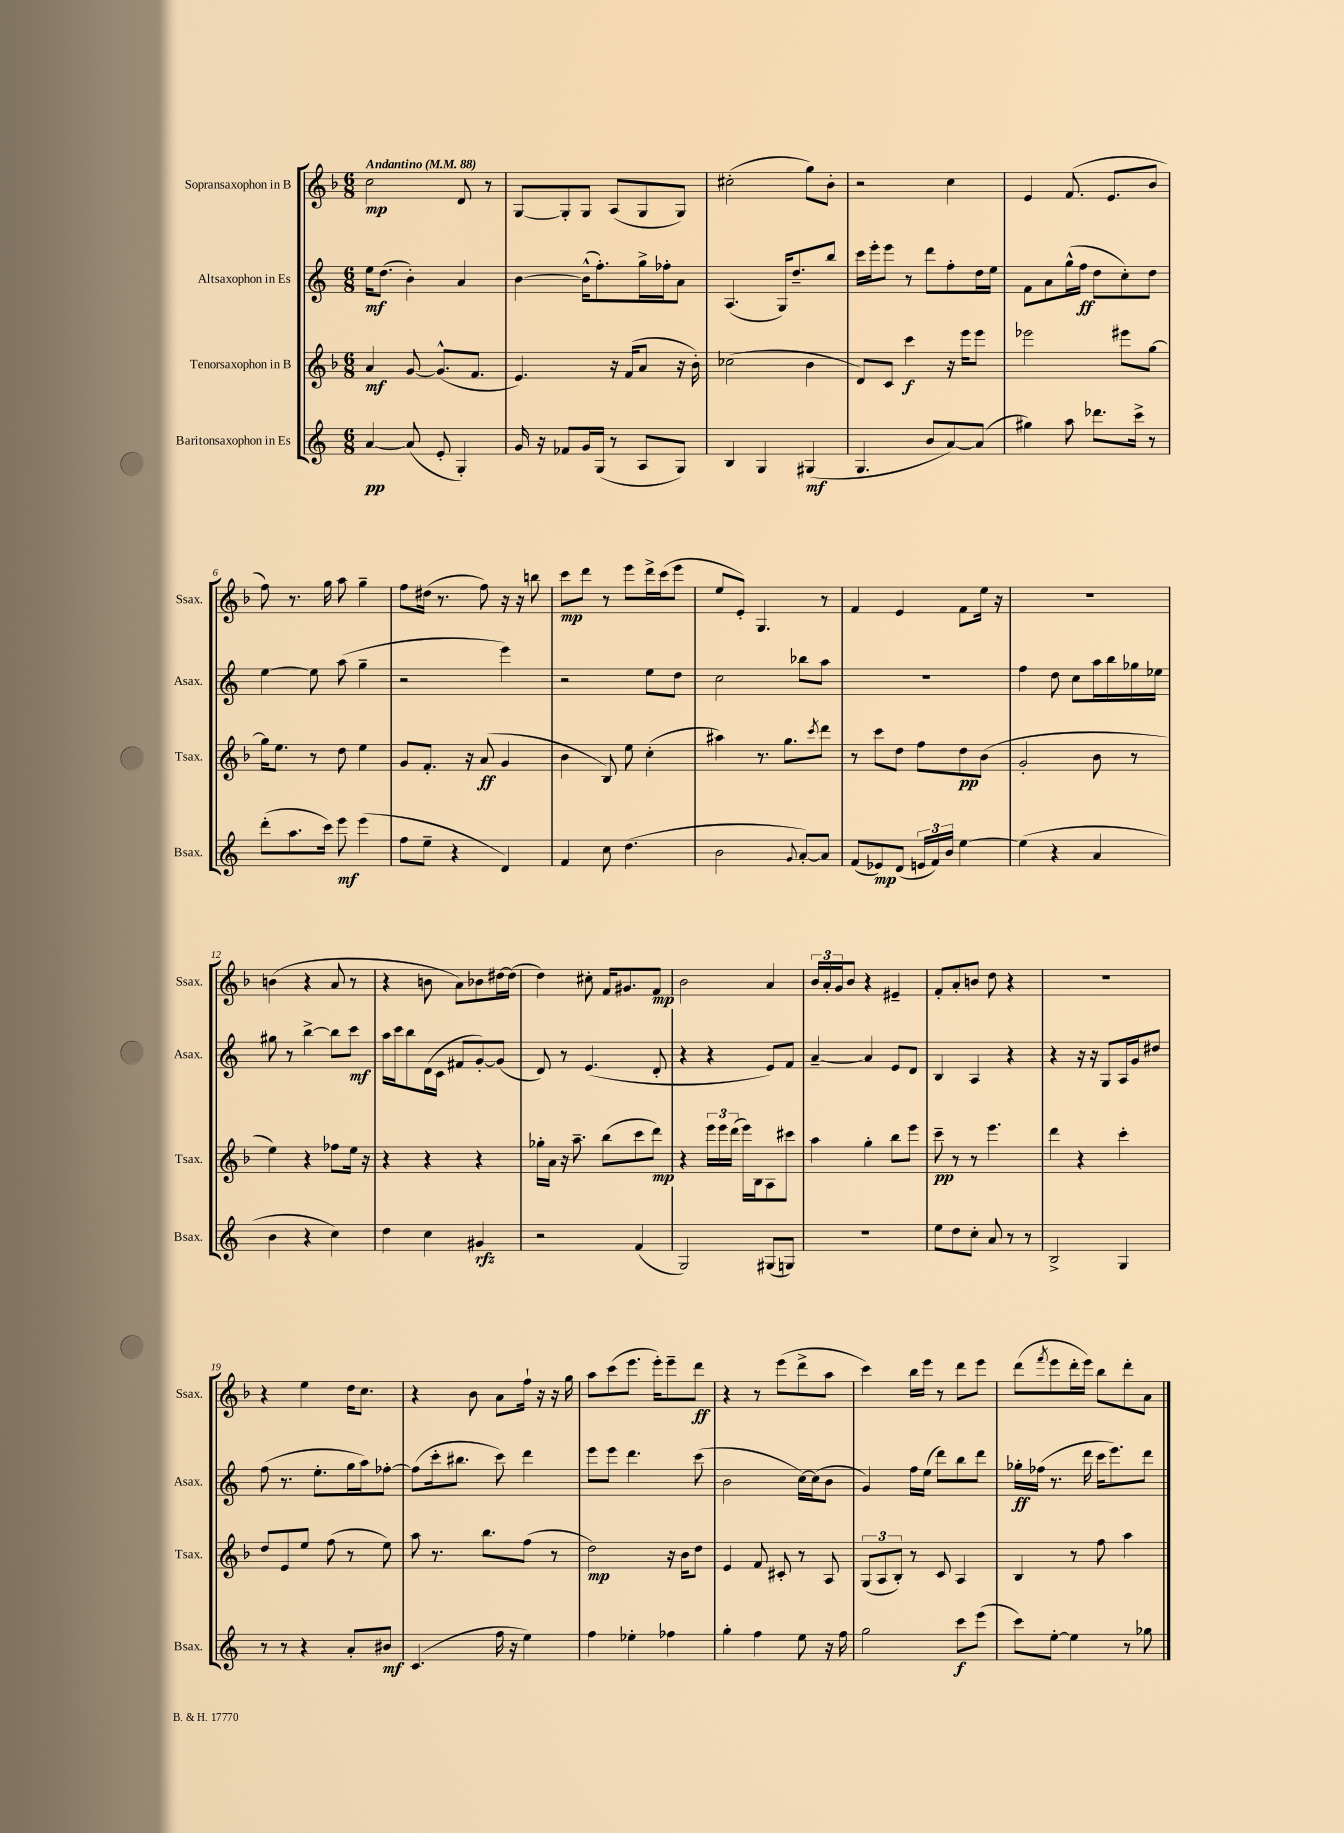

**kern	**kern	**kern	**kern
*staff4	*staff3	*staff2	*staff1
*clefG2	*clefG2	*clefG2	*clefG2
*k[]	*k[b-]	*k[]	*k[b-]
*M6/8	*M6/8	*M6/8	*M6/8
*MM88	*MM88	*MM88	*MM88
[4a	4a	16ee	2cc
.	.	(8.dd	.
(8a]	[8g	4b')	.
8e'	(8.g^^]	.	.
4G')	.	4a	8d
.	8.f	.	.
.	.	.	8r
=	=	=	=
16g	4.e)	[4b	[8G
16r	.	.	.
8f-	.	.	8G']
16g	.	(16b^^]	8G
(16G	.	8.ff')	.
8r	16r	.	(8A
.	(16f	.	.
8A	8a	16gg^	8G
.	.	16ff-'	.
8G)	16r	8a	8G)
.	16b-')	.	.
=	=	=	=
4B	(2cc-	(4.A	(2cc#'
4G	.	.	.
.	.	16G)	.
.	.	8.dd~	.
(4G#	4b-	.	8gg)
.	.	8bb	8b-'
=	=	=	=
4.G	8d)	16ccc	2r
.	.	16eee'	.
.	8c	8eee	.
.	4ccc	8r	.
8b	.	8ddd	.
[8a)	16r	8ff'	4cc
.	16eee	.	.
(8a]	8eee	16dd	.
.	.	16ee	.
=	=	=	=
4gg#)	2eee-	8f	4e
.	.	8a	.
8aa	.	(16gg^^	(8.f
.	.	16ff	.
8.ddd-	.	8dd	.
.	.	.	8.e
.	8eee#	8cc')	.
16ccc^	.	.	.
8r	[8gg	8dd	8b-
=	=	=	=
(8ddd'	16gg]	[4ee	8ff)
.	8.ee	.	.
8.aa	.	.	8.r
.	8r	8ee]	.
16ccc)	.	.	16gg
8eee	8dd	(8aa	8aa
(4eee	4ee	4gg~	4gg~
=	=	=	=
8ff	8g	2r	8ff
8ee~	8.f'	.	(16dd#
.	.	.	8.r
4r	.	.	.
.	16r	.	.
.	(8a	.	8ff)
4d)	4g	4eee)	16r
.	.	.	16r
.	.	.	8bb
=	=	=	=
4f	4b-	2r	8ccc
.	.	.	8ddd
8cc	8B-)	.	8r
(4.dd	8ee	.	8eee
.	(4cc'	8ee	16ddd^
.	.	.	(16ccc
.	.	8dd	8eee
=	=	=	=
2b	4aa#)	2cc	8ee
.	.	.	8e')
.	8.r	.	4.G
.	8.gg	.	.
8qqg	.	.	.
[8a')	.	8bb-	.
.	8qccc	.	.
8a]	8ddd	8aa	8r
=	=	=	=
(8f	8r	2.r	4f
8e-)	8ccc	.	.
(8d	8dd	.	4e
24e	8ff	.	.
24f)	.	.	.
24b	.	.	.
[4ee	8dd	.	8f
.	(8b-	.	16ee
.	.	.	16r
=	=	=	=
(4ee]	2g'	4ff	2.r
4r	.	8dd	.
.	.	8cc	.
4a	8b-	16aa	.
.	.	16bb	.
.	8r	16gg-	.
.	.	16ee-	.
=	=	=	=
4b	4ee)	8gg#	(4b
.	.	8r	.
4r	4r	[4bb^	4r
4cc)	8ff-	8bb]	8a
.	16ee	8ccc	8r
.	16r	.	.
=	=	=	=
4dd	4r	16aa	4r
.	.	16ccc	.
.	.	8bb	.
4cc	4r	(16d	8b
.	.	16c	.
.	.	8f#	8a)
4g#	4r	[8g')	8b-
.	.	(8g]	[16dd#
.	.	.	(16dd#]
=	=	=	=
2r	16gg-'	8d)	4dd)
.	16a	.	.
.	16r	8r	.
.	8.aa~	.	.
.	.	(4.e	8cc#'
.	(8bb-	.	16f
.	.	.	8.g#
(4f	8ccc	.	.
.	8ddd)	8d'	8f
=	=	=	=
2G)	4r	4r	2b-
.	24eee	4r	.
.	24eee	.	.
.	(24ddd	.	.
.	16eee)	.	.
.	16B-	.	.
(8G#	8A	8e)	4a
8G)	8ccc#	8f	.
=	=	=	=
2.r	4aa	[4a~	24b-
.	.	.	24a'
.	.	.	24g
.	.	.	8b-
.	4gg'	4a]	4r
.	8bb-	8e	4e#~
.	8eee	8d	.
=	=	=	=
8ee	8ccc~	4B	8f'
8dd	8r	.	8a'
8cc'	8r	4A	8b
8a	4.eee	.	8dd
8r	.	4r	4r
8r	.	.	.
=	=	=	=
2B^	4ddd	4r	2.r
.	4r	16r	.
.	.	16r	.
.	.	8G	.
4G	4ccc'	16A	.
.	.	16g	.
.	.	8dd#	.
=	=	=	=
8r	8dd	(8ff	4r
8r	8e	8.r	.
4r	8ee	.	4ee
.	.	8.ee'	.
.	(8ff	.	.
8a'	8r	16gg	16dd
.	.	16aa)	8.cc
8b#	8ee)	[8ff-'	.
=	=	=	=
(4.c	8aa	(8ff-]	4r
.	8.r	16ccc'	.
.	.	8.bb#	.
.	.	.	8b-
.	8.bb-	.	.
16ff	.	8ccc)	8a
16r	.	.	.
4ee)	(8ff	4ddd	16ff`
.	.	.	16r
.	8r	.	16r
.	.	.	16gg
=	=	=	=
4ff	2dd)	8eee	8aa
.	.	8eee	(8ccc
4ee-'	.	4.ddd	8.eee
.	.	.	16eee')
4ff-	16r	.	8eee~
.	16b-	.	.
.	8dd	(8ccc	8ddd
=	=	=	=
4gg'	4e	2b	4r
4ff	8f	.	8r
.	8c#'	.	(8eee
8ee	8r	[16cc)	8ddd^
.	.	(16cc]	.
16r	8A	8b	8aa
16ff	.	.	.
=	=	=	=
2gg	(12G	4g)	4ccc)
.	12A	.	.
.	12B-')	.	.
.	8r	16ff	16bb-
.	.	(16ee	16eee
.	8c	8ddd)	8r
8ccc	4A	8bb	8ddd
(8eee	.	8ddd	8eee
=	=	=	=
8ccc)	4B-	16gg-'	(8ddd
.	.	(16ff-	.
.	.	.	8qfff
[8ee'	.	8.r	8eee
4ee]	8r	.	16ddd'
.	.	16ddd	16eee)
.	8ff	16ccc	8bb-
.	.	8.eee)	.
8r	4aa	.	8ddd'
8gg-	.	8ddd	8a
==	==	==	==
*-	*-	*-	*-
